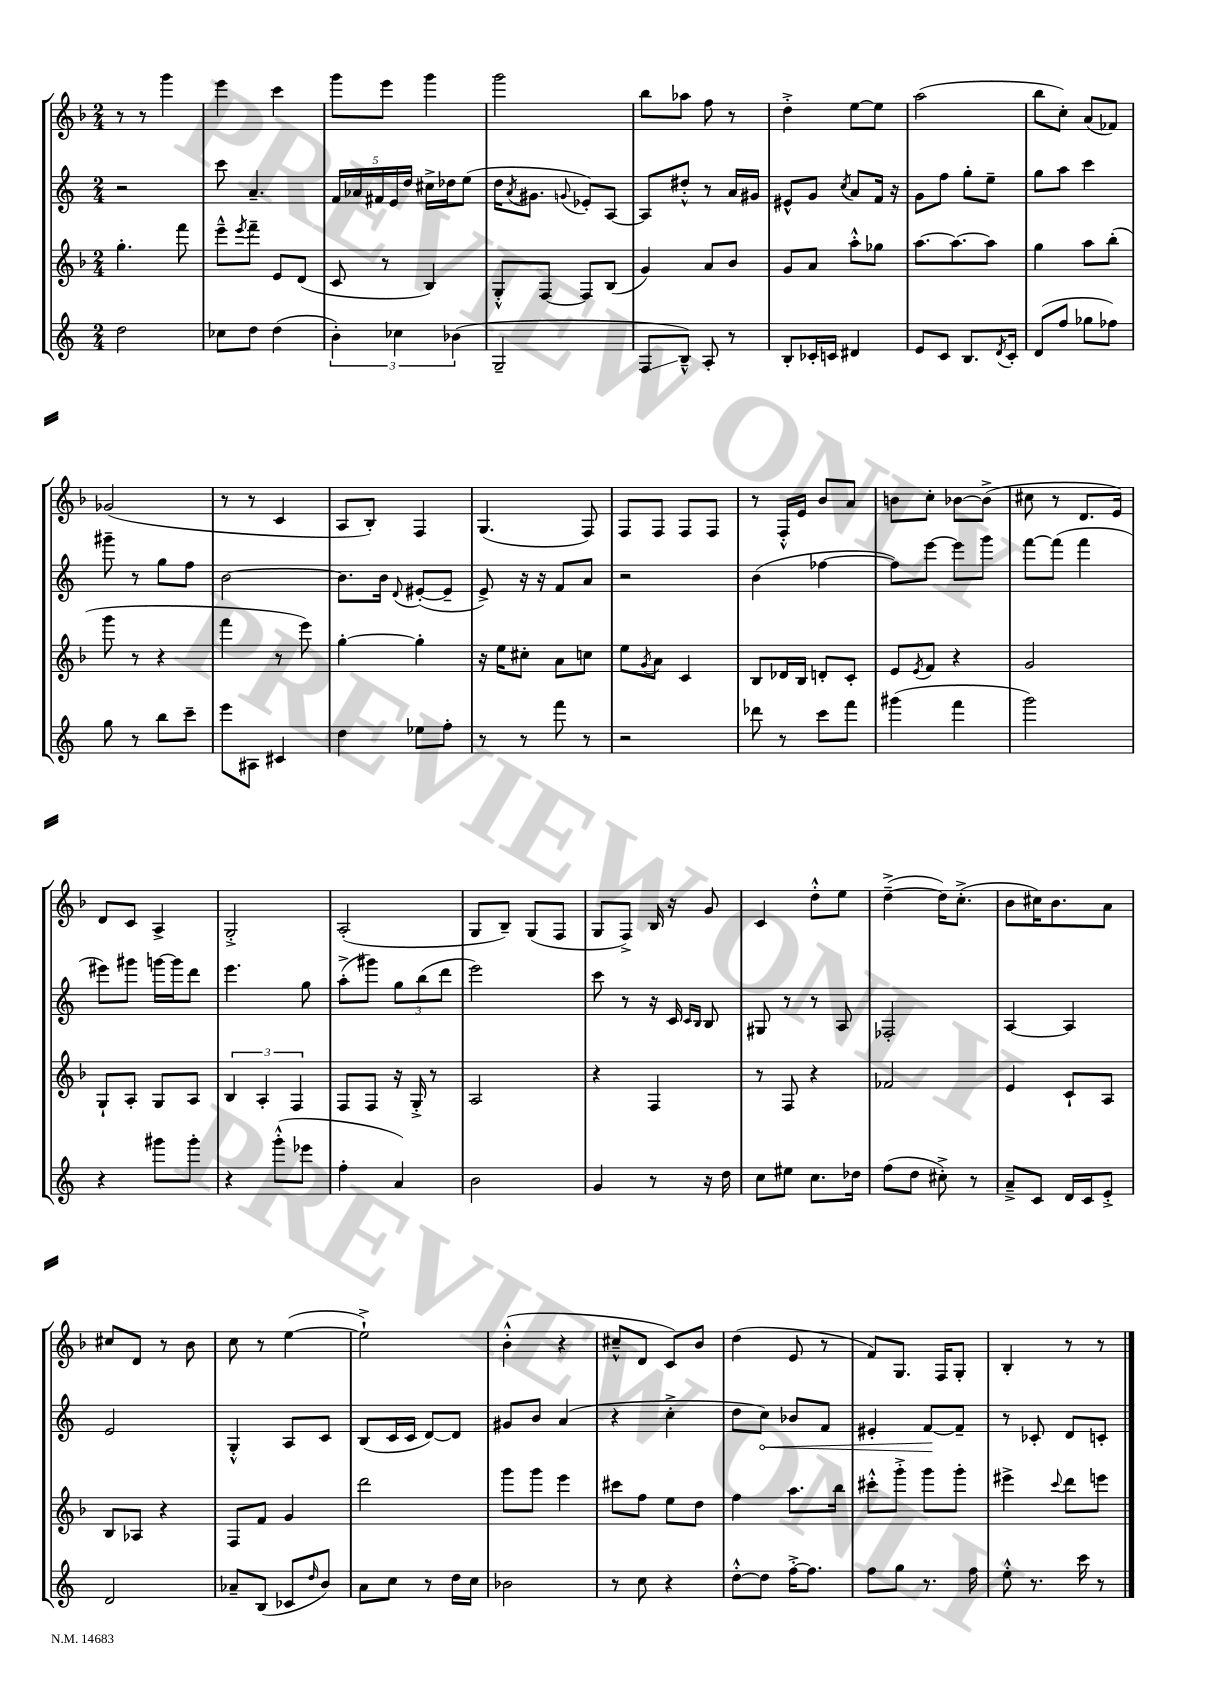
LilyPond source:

<<
\new StaffGroup <<
\new Staff = "s0" {
    \clef treble \key f \major \numericTimeSignature \time 2/4
    r8 r8 g'''4 |
    e'''4 c'''4 |
    g'''8 e'''8 g'''4 |
    g'''2 |
    bes''8 aes''8 f''8 r8 |
    d''4-.-> e''8~ e''8 |
    a''2( |
    bes''8 c''8-.) a'8( fes'8) |
    ges'2( |
    r8 r8 c'4 |
    a8 bes8-.) f4 |
    g4.( f8) |
    f8 f8 f8 f8 |
    r8 f16-.-^ e'16 bes'8 a'8 |
    b'8 c''8-. bes'8~ bes'8->( |
    cis''8 r8 d'8. e'16) |
    d'8 c'8 a4-> |
    g2-.-> |
    a2-.( |
    g8 bes8--) g8( f8 |
    g8 f8->) bes16 r16 g'8 |
    c'4 d''8-.-^ e''8 |
    d''4~--->( d''16) c''8.-.->( |
    bes'8 cis''16) bes'8. a'8 |
    cis''8 d'8 r8 bes'8 |
    c''8 r8 e''4~( |
    e''2-!->) |
    bes'4-.-^( r4 |
    cis''8---^ d'8 c'8) bes'8 |
    d''4( e'8 r8 |
    f'8) g8. f16 g8-. |
    bes4-. r8 r8 \bar "|." |
}
\new Staff = "s1" {
    \clef treble \key c \major \numericTimeSignature \time 2/4
    r2 |
    c'''8 a'4.-- |
    \tuplet 5/4 { f'16 aes'16 fis'16 e'16 d''16 } cis''16-> des''16 e''8( |
    d''16 \acciaccatura { a'8 } gis'8. \appoggiatura { g'8 } ees'8-.) a8~ |
    a8 dis''8-.-^ r8 a'16 gis'16 |
    eis'8-^ g'8 \acciaccatura { c''8 } a'8 f'16 r16 |
    g'8 f''8 g''8-. e''8-- |
    g''8 a''8 c'''4 |
    gis'''8-- r8 g''8 f''8 |
    b'2~ |
    b'8. b'16 \appoggiatura { d'8 } eis'8~-.( eis'8-- |
    e'8->) r16 r16 f'8 a'8 |
    r2 |
    b'4( fes''4~ |
    fes''8) e'''8~ e'''8 g'''8 |
    f'''8~ f'''8( f'''4 |
    eis'''8) gis'''8 g'''16~ g'''16 d'''8 |
    e'''4. g''8 |
    a''8-.->( gis'''8) \tuplet 3/2 { g''8 b''8( d'''8 } |
    e'''2) |
    c'''8 r8 r16 c'16 \grace { c'16 b16 } b8 |
    gis8 r8 r8 a8 |
    fes2-. |
    a4~ a4 |
    e'2 |
    g4-.-^ a8 c'8 |
    b8( c'16 c'16 d'8~) d'8 |
    gis'8 b'8 a'4( |
    r4 c''4-.-> |
    d''8 \once \override Hairpin.circled-tip = ##t c''8\<) bes'8 f'8 |
    eis'4-. f'8~\! f'8-- |
    r8 ces'8-. d'8 c'8-. \bar "|." |
}
\new Staff = "s2" {
    \clef treble \key f \major \numericTimeSignature \time 2/4
    g''4.-. f'''8 |
    e'''8---^ \acciaccatura { e'''8 } f'''8-- e'8 d'8( |
    c'8 r8 bes4) |
    g8-.-^ f8~ f8 bes8( |
    g'4) a'8 bes'8 |
    g'8 a'8 a''8-.-^ ges''8 |
    a''8.~ a''8.~ a''8 |
    g''4 a''8 bes''8-.( |
    g'''8 r8 r4 |
    f'''4 r8 e'''8) |
    g''4~-. g''4-. |
    r16 e''16 cis''8-. a'8 c''8 |
    e''8 \acciaccatura { g'8 } a'8 c'4 |
    bes8 des'16 bes16 d'8-. c'8-. |
    e'8 \acciaccatura { e'8 } f'8 r4 |
    g'2 |
    g8-! a8-. g8 a8 |
    \tuplet 3/2 { bes4 a4-. f4 } |
    f8 f8 r16 g16-.-> r8 |
    a2 |
    r4 f4 |
    r8 f8 r4 |
    fes'2 |
    e'4 c'8-! a8 |
    bes8 aes8 r4 |
    f8 f'8 g'4 |
    d'''2 |
    g'''8 g'''8 e'''4 |
    cis'''8 f''8 e''8 d''8 |
    f''4 a''8. bes''16 |
    cis'''8-.-^ g'''8-.-> g'''8 g'''8-. |
    eis'''4-> \appoggiatura { c'''8 } d'''8 e'''8 \bar "|." |
}
\new Staff = "s3" {
    \clef treble \key c \major \numericTimeSignature \time 2/4
    d''2 |
    ces''8 d''8 d''4( |
    \tuplet 3/2 { b'4-.) ces''4 bes'4( } |
    g2-- |
    f8\glissando b8---^) a8-. r8 |
    b8-. ces'16-. c'16 dis'4 |
    e'8 c'8 b8. \acciaccatura { d'8 } c'16-. |
    d'8( f''8 ges''8 fes''8) |
    g''8 r8 b''8 c'''8-- |
    e'''8 ais8 cis'4 |
    d''4 ees''8 f''8-. |
    r8 r8 f'''8 r8 |
    r2 |
    des'''8 r8 c'''8 f'''8 |
    gis'''4( f'''4 |
    g'''2) |
    r4 gis'''8 gis'''8-. |
    r4 g'''8-.-^( ees'''8 |
    f''4-. a'4) |
    b'2 |
    g'4 r8 r16 d''16 |
    c''8 eis''8 c''8. des''16 |
    f''8( d''8 cis''8-.->) r8 |
    a'8---> c'8 d'16 c'16 e'8-.-> |
    d'2 |
    aes'8-- b8( ces'8 \grace { d''16 } b'8) |
    a'8 c''8 r8 d''16 c''16 |
    bes'2 |
    r8 c''8 r4 |
    d''8~-.-^ d''8 f''16~-.-> f''8. |
    f''8 g''8 r8. f''16 |
    e''8-.-^ r8. c'''16 r8 \bar "|." |
}
>>
>>
\layout { \context { \Score \remove "Bar_number_engraver" } }
